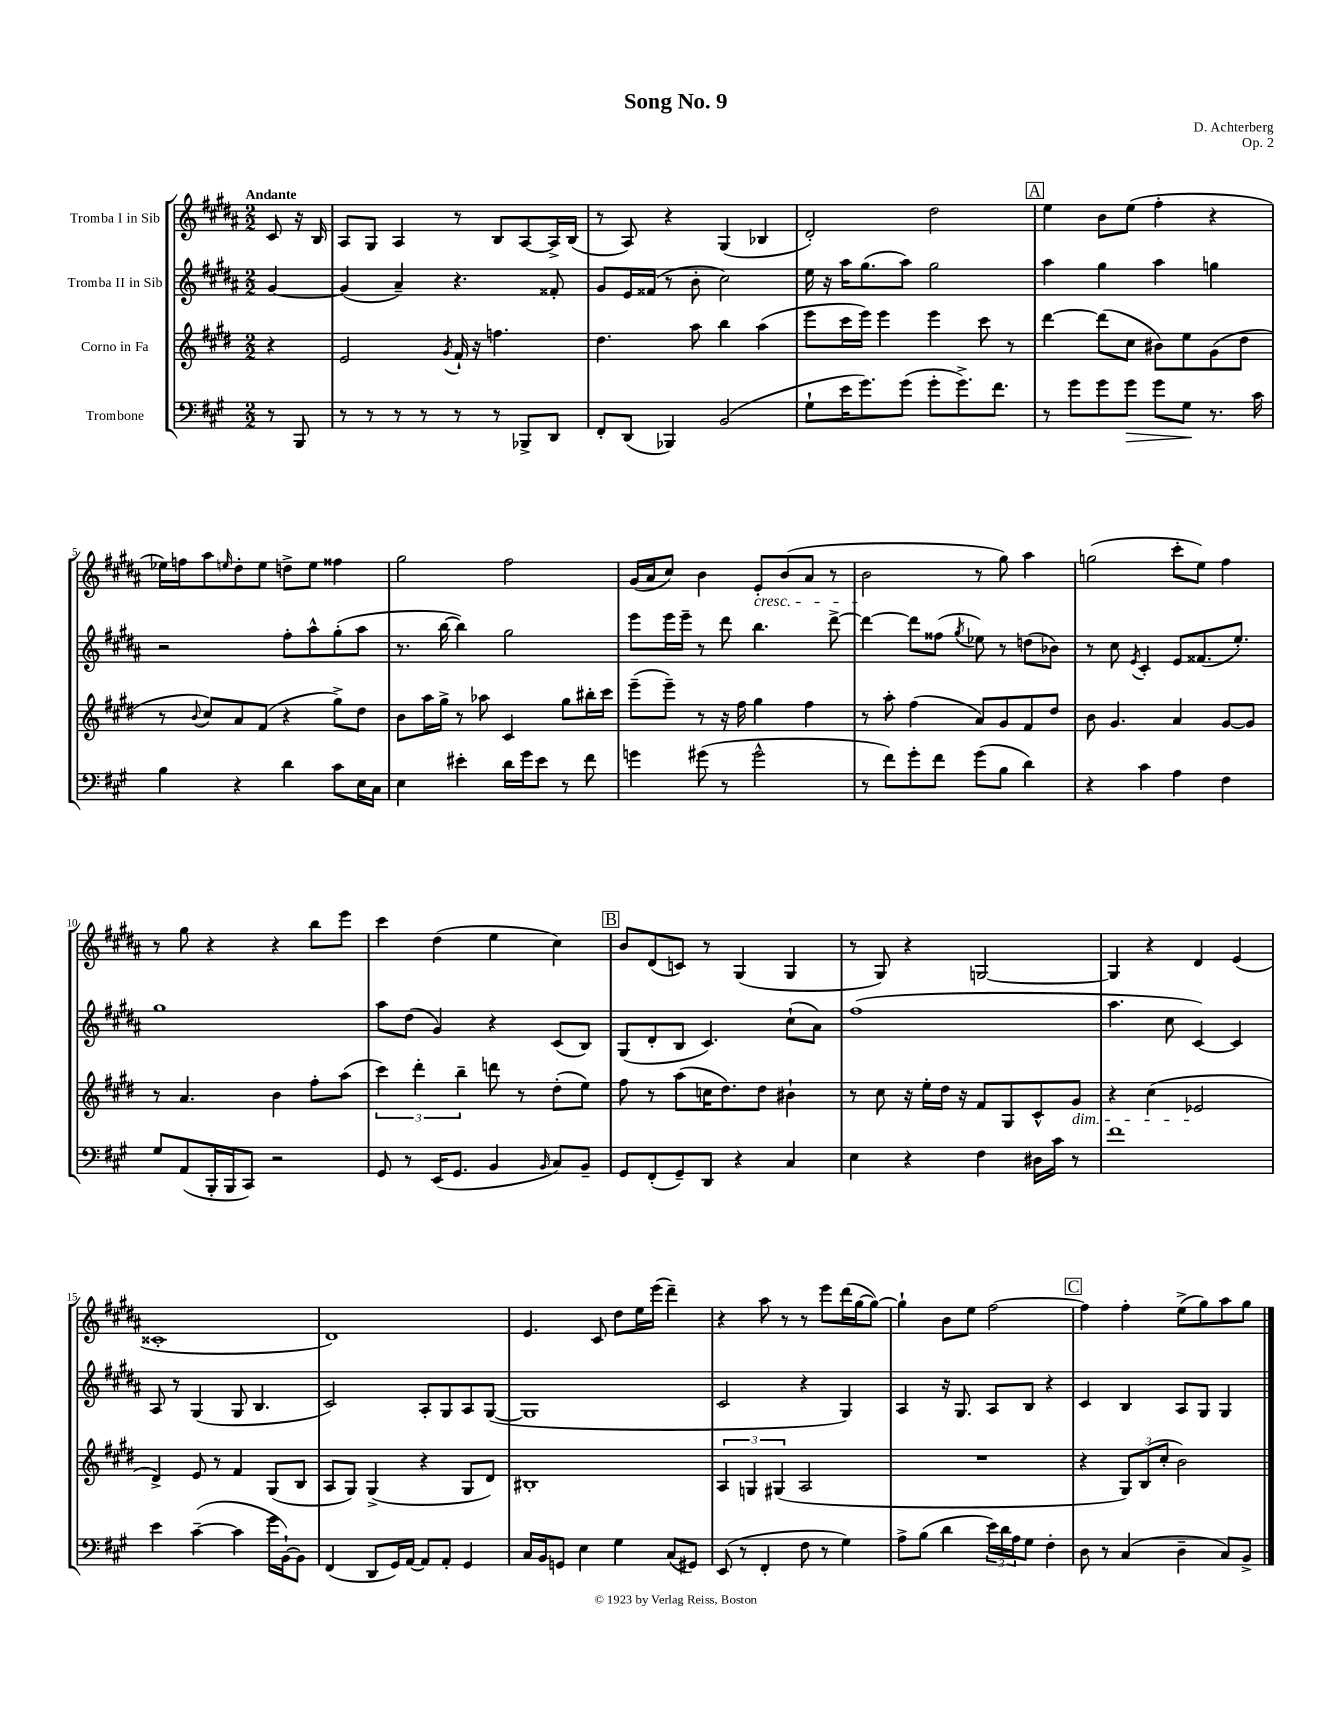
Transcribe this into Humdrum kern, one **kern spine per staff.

**kern	**kern	**kern	**kern
*staff4	*staff3	*staff2	*staff1
*clefF4	*clefG2	*clefG2	*clefG2
*k[f#c#g#]	*k[f#c#g#d#]	*k[f#c#g#d#a#]	*k[f#c#g#d#a#]
*M2/2	*M2/2	*M2/2	*M2/2
8r	4r	[4g#	8c#
8BBB	.	.	16r
.	.	.	16B
=	=	=	=
8r	2e	(4g#]	8A#
8r	.	.	8G#
8r	.	4a#~)	4A#
8r	.	.	.
.	8qg#	.	.
8r	16f#`	4.r	8r
.	16r	.	.
8r	4.ff	.	8B
8BBB-^	.	.	[8A#
8DD	.	8f##'	16A#^]
.	.	.	(16B
=	=	=	=
8FF#'	4.dd#	8g#	8r
(8DD	.	16e	8A#)
.	.	(16f##	.
4BBB-)	.	8r	4r
.	8aa	8b'	.
(2BB	4bb	2cc#)	(4G#
.	(4aa	.	4B-
=	=	=	=
8G#`	8eee	16ee	2d#')
.	.	16r	.
16e	16ccc#	16aa#	.
8.g#)	16eee)	(8.gg#	.
.	4eee	.	.
(8g#	.	8aa#)	.
8g#'	4eee	2gg#	2dd#
8.g#^)	.	.	.
.	8ccc#	.	.
8.f#	.	.	.
.	8r	.	.
=	=	=	=
8r	[4ddd#	4aa#	4ee
8g#	.	.	.
8g#	(8ddd#]	4gg#	8b
8g#	8cc#	.	(8ee
8g#	8b#)	4aa#	4ff#'
8G#	8ee	.	.
8.r	(8g#	4gg	4r
.	8dd#	.	.
16c#	.	.	.
=	=	=	=
4B	8r	2r	16ee-)
.	.	.	16ff
.	8qqb	.	.
.	8cc#)	.	8aa#
.	.	.	16qqee
4r	8a	.	8dd#'
.	(8f#	.	8ee
4d	4r	8ff#'	8dd^
.	.	8aa#^^	8ee
8c#	8gg#^)	(8gg#'	4ff##
16E	8dd#	8aa#	.
16C#	.	.	.
=	=	=	=
4E	8b	8.r	2gg#
.	16aa	.	.
.	16gg#^	[16bb	.
4e#'	8r	4bb])	.
.	8aa-	.	.
16d	4c#	2gg#	2ff#
16g#	.	.	.
8e#	.	.	.
8r	8gg#	.	.
8f#	16bb#'	.	.
.	16ccc#	.	.
=	=	=	=
4g	(8eee~	8eee	(16g#
.	.	.	16a#
.	8eee~)	16eee	8cc#)
.	.	16eee~	.
(8g#	8r	8r	4b
8r	16r	8ddd#	.
.	16ff#	.	.
2g#^^	4gg#	4.bb	8e'
.	.	.	(8b
.	4ff#	.	8a#
.	.	[8ddd#^	8r
=	=	=	=
8r	8r	4ddd#_	2b
8f#)	8aa'	.	.
8g#'	(4ff#	8ddd#]	.
8f#	.	(8ff##	.
.	.	8qgg#	.
(8g#	8a)	8ee-)	8r
8B	8g#	8r	8gg#)
4d)	8f#	(8dd	4aa#
.	8dd#	8b-)	.
=	=	=	=
4r	8b	8r	(2gg
.	4.g#	8cc#	.
.	.	8qe	.
4c#	.	4c#'	.
4A	4a	8e	8ccc#'
.	.	(8.f##	8ee)
4F#	[8g#	.	4ff#
.	.	8.ee')	.
.	8g#]	.	.
=	=	=	=
8G#	8r	1gg#	8r
(8AA	4.a	.	8gg#
16BBB'	.	.	4r
16BBB	.	.	.
8CC#)	.	.	.
2r	4b	.	4r
.	8ff#'	.	8bb
.	(8aa	.	8eee
=	=	=	=
8GG#	6ccc#)	8aa#	4ccc#
8r	.	(8dd#	.
.	6ddd#'	.	.
(16EE	.	4g#)	(4dd#
8.GG#	.	.	.
.	6bb~	.	.
4BB	8ddd	4r	4ee
.	8r	.	.
16qqBB	.	.	.
8C#)	(8dd#'	(8c#	4cc#)
8BB~	8ee)	8B)	.
=	=	=	=
8GG#	8ff#	(8G#	8b
(8FF#'	8r	8d#'	(8d#
8GG#~)	(8aa	8B	8c)
8DD	16cc	4.c#)	8r
.	8.dd#)	.	.
4r	.	.	(4G#
.	8dd#	.	.
4C#	4b#`	(8cc#`	4G#
.	.	8a#)	.
=	=	=	=
4E	8r	(1ff#	8r
.	8cc#	.	8G#)
4r	16r	.	4r
.	16ee'	.	.
.	16dd#	.	.
.	16r	.	.
4F#	8f#	.	[2G
.	8G#	.	.
16D#	8c#^^	.	.
16c#	.	.	.
8r	8g#	.	.
=	=	=	=
1f#	4r	4.aa#	4G]
.	(4cc#	.	4r
.	.	8cc#	.
.	2e-	[4c#)	4d#
.	.	4c#]	(4e
=	=	=	=
4e	4d#^)	8A#	1c##'
.	.	8r	.
([4c#~	8e	(4G#	.
.	8r	.	.
4c#]	4f#	8G#	.
.	.	4.B	.
16g#	(8G#	.	.
[16BB`)	.	.	.
8BB]	8B	.	.
=	=	=	=
(4FF#	8A	2c#)	1d#)
.	8G#)	.	.
8DD	(4G#^	.	.
16GG#)	.	.	.
[16AA	.	.	.
8AA]	4r	8A#'	.
8AA'	.	8G#	.
4GG#	8G#	8A#	.
.	8d#)	([8G#	.
=	=	=	=
16C#	1B#'	1G#]	4.e
16BB	.	.	.
8GG	.	.	.
4E	.	.	.
.	.	.	8c#
4G#	.	.	8dd#
.	.	.	16ee
.	.	.	(16eee
(8C#	.	.	4ddd#~)
8GG#)	.	.	.
=	=	=	=
(8EE	6A	2c#	4r
8r	.	.	.
.	6G	.	.
4FF#'	.	.	8aa#
.	(6G#	.	.
.	.	.	8r
8F#	2A	4r	8r
8r	.	.	8eee
4G#)	.	4G#)	(16ddd#
.	.	.	[16gg#
.	.	.	8gg#_)
=	=	=	=
8A^	1r	4A#	4gg#`]
(8B	.	.	.
4d	.	16r	8b
.	.	8.G#	.
.	.	.	8ee
24e)	.	8A#	[2ff#
24d	.	.	.
24A	.	.	.
8G#	.	8B	.
4F#'	.	4r	.
=	=	=	=
8D	4r	4c#	4ff#]
8r	.	.	.
(4C#	12G#)	4B	4ff#'
.	(12B	.	.
.	12cc#'	.	.
4D~	2b)	8A#	(8ee^
.	.	8G#	8gg#)
8C#)	.	4G#	8aa#
8BB^	.	.	8gg#
==	==	==	==
*-	*-	*-	*-
